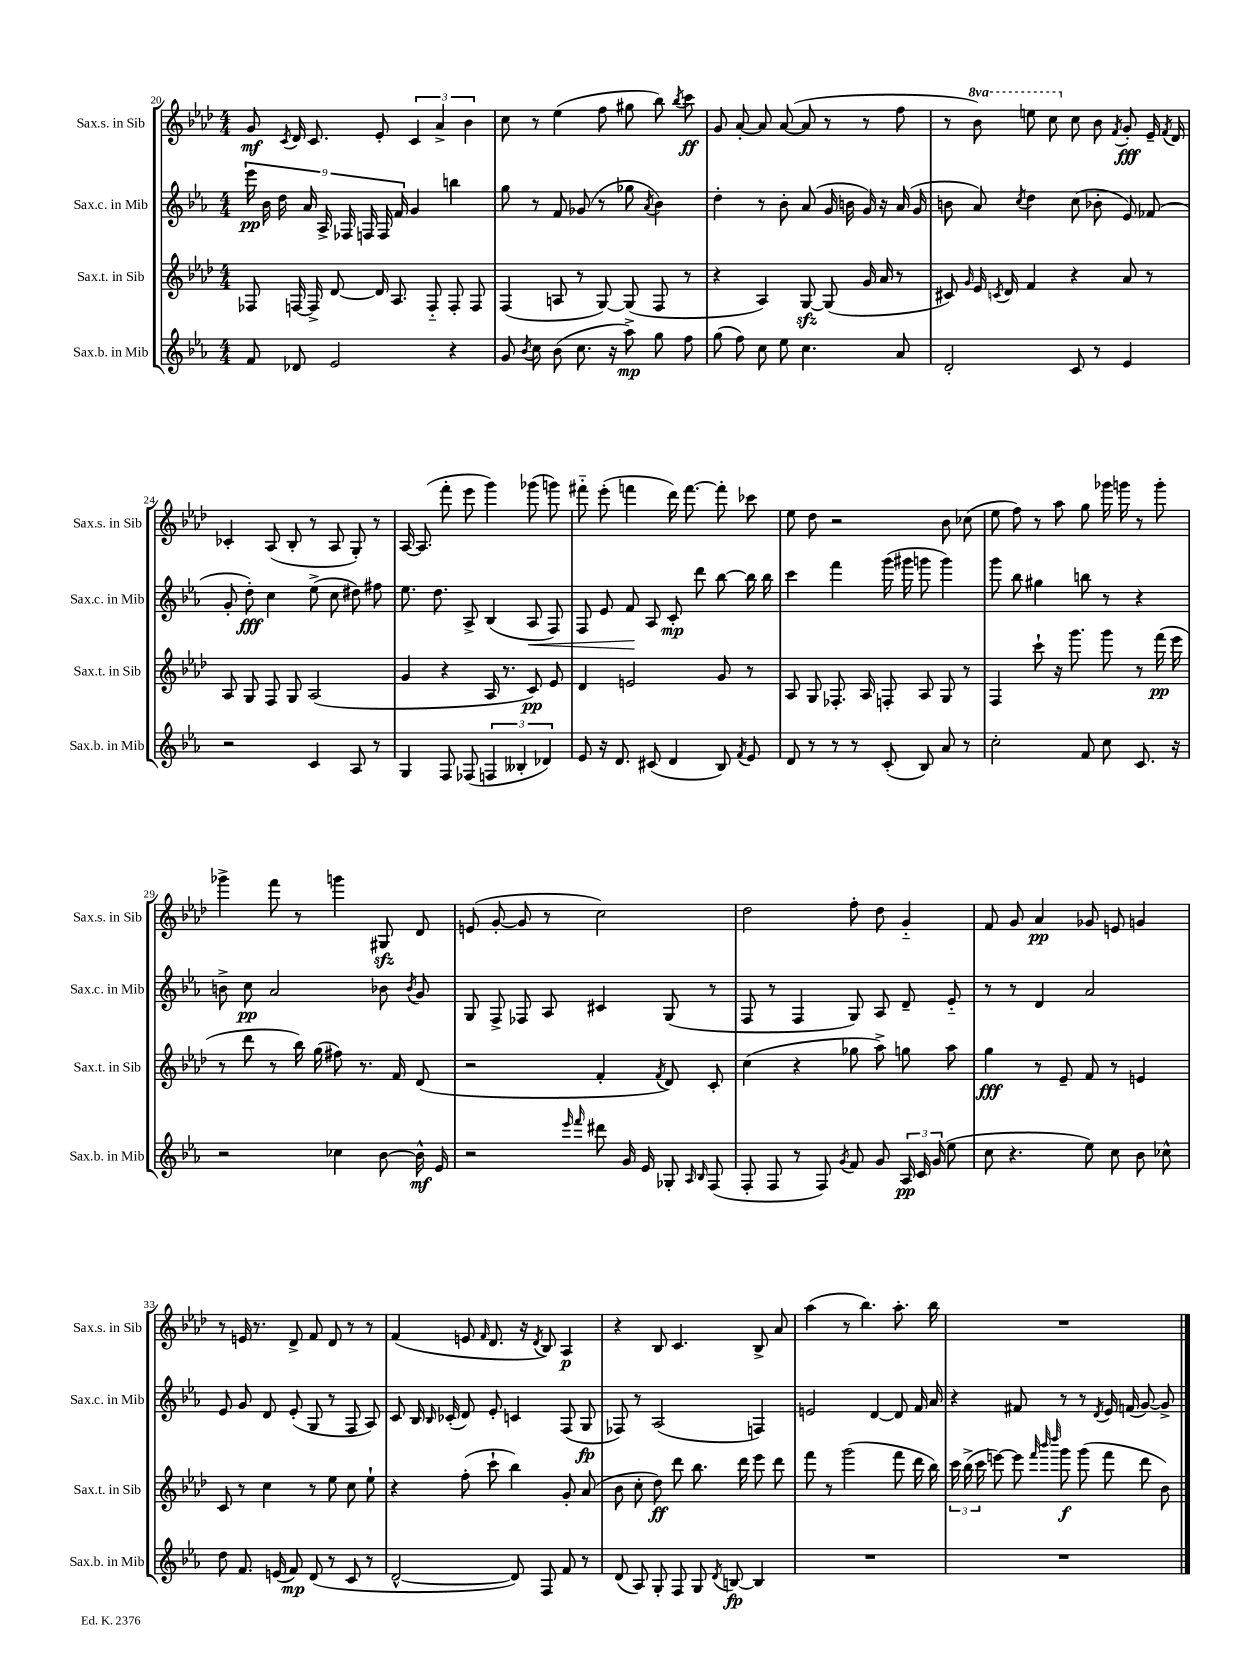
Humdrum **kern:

**kern	**dynam	**kern	**dynam	**kern	**dynam	**kern	**dynam
*part4	*part4	*part3	*part3	*part2	*part2	*part1	*part1
*staff4	*staff4	*staff3	*staff3	*staff2	*staff2	*staff1	*staff1
*I"Sax.b. in Mib	*	*I"Sax.t. in Sib	*	*I"Sax.c. in Mib	*	*I"Sax.s. in Sib	*
*I'Sax.b. in Mib	*	*I'Sax.t. in Sib	*	*I'Sax.c. in Mib	*	*I'Sax.s. in Sib	*
*clefG2	*	*clefG2	*	*clefG2	*	*clefG2	*
*k[b-e-a-]	*	*k[b-e-a-d-]	*	*k[b-e-a-]	*	*k[b-e-a-d-]	*
*M4/4	*	*M4/4	*	*M4/4	*	*M4/4	*
=20	=20	=20	=20	=20	=20	=20	=20
8f/	.	8F-X/	.	18eee-\	pp	8g/	mf
.	.	.	.	18b-\	.	.	.
.	.	.	.	18dd\	.	.	.
.	.	.	.	.	.	8qc/	.
8d-X/	.	[16Fn/	.	.	.	16d-/	.
.	.	.	.	18a-/	.	.	.
.	.	16F^/]	.	.	.	8.c/	.
.	.	.	.	18A-^/	.	.	.
2e-/	.	[8d-/	.	.	.	.	.
.	.	.	.	18F-X/	.	.	.
.	.	.	.	18Fn/	.	.	.
.	.	16d-/]	.	.	.	8e-'/	.
.	.	.	.	18F/	.	.	.
.	.	8.A-/	.	.	.	.	.
.	.	.	.	18f/	.	.	.
.	.	.	.	4g/	.	6c/	.
.	.	8F/	.	.	.	.	.
.	.	.	.	.	.	6a-^/	.
4r	.	8F'/	.	4bbn\	.	.	.
.	.	.	.	.	.	6b-\	.
.	.	8F/	.	.	.	.	.
=21	=21	=21	=21	=21	=21	=21	=21
8g/	.	(4F/	.	8gg\	.	8cc\	.
8qb-/	.	.	.	.	.	.	.
8cc\	.	.	.	8r	.	8r	.
(8b-\	.	8An/	.	8f/	.	(4ee-\	.
8.cc\	.	8r	.	(8g-X/	.	.	.
.	.	[8G/)	.	8r	.	8ff\	.
16r	.	.	.	.	.	.	.
8aa-^\)	mp	(8G/]	.	8gg-X\	.	8gg#X\	.
.	.	.	.	8qa-/	.	.	.
8gg\	.	8F/	.	4b-\)	.	8bb-\)	.
.	.	.	.	.	.	8qbb-/	.
8ff\	.	8r	.	.	.	8ccc\	ff
=22	=22	=22	=22	=22	=22	=22	=22
(8gg\	.	4r	.	4dd'\	.	8g/	.
8ff\)	.	.	.	.	.	[8a-'/	.
8cc\	.	4A-/)	.	8r	.	8a-/]	.
8ee-\	.	.	.	8b-'\	.	([8a-/	.
4.cc\	.	[8Gzz/	.	(8a-/	.	8a-/]	.
.	.	(8G/]	.	16g/	.	8r	.
.	.	.	.	16bn\	.	.	.
.	.	16g/	.	16g/)	.	8r	.
.	.	16a-/	.	16r	.	.	.
8a-/	.	8r	.	(16a-/	.	8ff\	.
.	.	.	.	16g/	.	.	.
=23	=23	=23	=23	=23	=23	=23	=23
2d'/	.	8c#X/)	.	8bn\	.	8r	.
.	.	16qqg/	.	.	.	.	.
*	*	*	*	*	*	*8va	*
.	.	16e-/	.	8a-/)	.	8bb-\)	.
.	.	8qcn/	.	.	.	.	.
.	.	16d-/	.	.	.	.	.
.	.	.	.	8qcc/	.	.	.
.	.	4f/	.	4dd\	.	8eeen\	.
.	.	.	.	.	.	8ccc\	.
*	*	*	*	*	*	*X8va	*
8c/	.	4r	.	(8cc\	.	8cc\	.
8r	.	.	.	8b-X'\	.	8b-\	.
.	.	.	.	.	.	8qf/	.
4e-/	.	8a-/	.	8e-/)	.	8g'/	fff
.	.	8r	.	(8f-X/	.	16e-~/	.
.	.	.	.	.	.	8qf/	.
.	.	.	.	.	.	16d-/	.
!!LO:LB:g=z
=24	=24	=24	=24	=24	=24	=24	=24
2r	.	8A-/	.	8g'/	.	4c-X'/	.
.	.	8G/	.	8dd'\)	fff	.	.
.	.	8F/	.	4cc\	.	(8A-/	.
.	.	8G/	.	.	.	8B-'/	.
4c/	.	(2A-/	.	(8ee-^\	.	8r	.
.	.	.	.	8cc\	.	8A-/	.
8A-/	.	.	.	8dd#X\)	.	8G'/)	.
8r	.	.	.	8ff#X\	.	8r	.
=25	=25	=25	=25	=25	=25	=25	=25
4G/	.	4g/	.	8.ee-\	.	[16A-/	.
.	.	.	.	.	.	(8.A-/]	.
.	.	.	.	8.dd\	.	.	.
8F/	.	4r	.	.	.	8fff'\	.
(8F-X/	.	.	.	8A-^/	.	8eee-\	.
6Fn/	.	16A-/	.	(4B-/	.	4ggg\)	.
.	.	8.r	.	.	.	.	.
6B--X'/	.	.	.	.	.	.	.
!	!	!	!	!	!LO:HP:b	!	!
.	.	8c/)	pp	8A-/	<	(8ggg-X\	.
6d-X/)	.	.	.	.	.	.	.
.	.	8e-/	.	8F/)	.	8gggn\)	.
=26	=26	=26	=26	=26	=26	=26	=26
8e-/	.	4d-/	.	8F/	.	8fff#X\	.
16r	.	.	.	8e-/	.	(8eee-'\	.
8.d/	.	.	.	.	.	.	.
.	.	2en/	.	8f/	.	4fffn\	.
(8c#X/	.	.	.	8A-/	[	.	.
4d/	.	.	.	8c'/	mp	16ddd-\)	.
.	.	.	.	.	.	[8.fff\	.
.	.	.	.	8ddd\	.	.	.
8B-/)	.	8g/	.	[8bb-\	.	8fff'\]	.
8qf/	.	.	.	.	.	.	.
8e-/	.	8r	.	16bb-\]	.	8ccc-X\	.
.	.	.	.	16bb-\	.	.	.
=27	=27	=27	=27	=27	=27	=27	=27
8d/	.	8A-/	.	4ccc\	.	8ee-\	.
8r	.	8G/	.	.	.	8dd-\	.
8r	.	8.F-X'/	.	4fff\	.	2r	.
8r	.	.	.	.	.	.	.
.	.	16A-/	.	.	.	.	.
(8c'/	.	8Fn'/	.	(16ggg\	.	.	.
.	.	.	.	16ggg#X\	.	.	.
8B-/)	.	8A-/	.	8gggn\	.	.	.
8a-/	.	8G/	.	4ggg\)	.	8b-\	.
8r	.	8r	.	.	.	(8cc-X\	.
=28	=28	=28	=28	=28	=28	=28	=28
2cc'\	.	4F/	.	8ggg\	.	8ee-\	.
.	.	.	.	8bb-\	.	8ff\)	.
.	.	8ccc`\	.	4gg#X\	.	8r	.
.	.	16r	.	.	.	8aa-\	.
.	.	8.ggg\	.	.	.	.	.
8f/	.	.	.	8bbn\	.	8gg\	.
8cc\	.	8ggg\	.	8r	.	16ggg-X\	.
.	.	.	.	.	.	16gggn\	.
8.c/	.	8r	.	4r	.	8r	.
.	.	(16fff\	pp	.	.	8ggg'\	.
16r	.	16eee-\	.	.	.	.	.
!!LO:LB:g=z
=29	=29	=29	=29	=29	=29	=29	=29
2r	.	8r	.	8bn^\	.	4ggg-X^\	.
.	.	8ddd-\	.	8cc\	pp	.	.
.	.	8r	.	2a-/	.	8fff\	.
.	.	16bb-\)	.	.	.	8r	.
.	.	(16gg\	.	.	.	.	.
4cc-X\	.	8ff#X\)	.	.	.	4gggn\	.
.	.	8.r	.	.	.	.	.
[8b-\	.	.	.	8b-X\	.	8G#Xzz/	.
.	.	16f/	.	.	.	.	.
.	.	.	.	8qb-/	.	.	.
16b-^^\]	mf	(8d-/	.	8g/	.	8d-/	.
16e-/	.	.	.	.	.	.	.
=30	=30	=30	=30	=30	=30	=30	=30
2r	.	2r	.	8G/	.	(8en/	.
.	.	.	.	8F^/	.	[8g'/	.
.	.	.	.	8F-X/	.	8g/]	.
.	.	.	.	8A-/	.	8r	.
16qqeee-/	.	.	.	.	.	.	.
16qqfff/	.	.	.	.	.	.	.
8ddd#X\	.	4f'/	.	4c#X/	.	2cc\)	.
16g/	.	.	.	.	.	.	.
16e-/	.	.	.	.	.	.	.
.	.	8qf/	.	.	.	.	.
8G-X'/	.	8d-/)	.	(8G/	.	.	.
16qqA-/	.	.	.	.	.	.	.
16qqB-/	.	.	.	.	.	.	.
(8F/	.	8c'/	.	8r	.	.	.
=31	=31	=31	=31	=31	=31	=31	=31
8F'/	.	(4cc\	.	8F/	.	2dd-\	.
8F/	.	.	.	8r	.	.	.
8r	.	4r	.	4F/	.	.	.
8F/)	.	.	.	.	.	.	.
8qg/	.	.	.	.	.	.	.
8f/	.	8gg-X\	.	8G/)	.	8ff'\	.
8g/	.	8aa-^\)	.	8A-/	.	8dd-\	.
24A-/	pp	8ggn\	.	8d~/	.	4g/	.
24c/	.	.	.	.	.	.	.
(24g/	.	.	.	.	.	.	.
8ee-\	.	8aa-\	.	8e-/	.	.	.
=32	=32	=32	=32	=32	=32	=32	=32
8cc\	.	4gg\	fff	8r	.	8f/	.
4.r	.	.	.	8r	.	8g/	.
.	.	8r	.	4d/	.	4a-/	pp
.	.	8e-~/	.	.	.	.	.
8ee-\)	.	8f/	.	2a-/	.	8g-X/	.
8cc\	.	8r	.	.	.	8en/	.
8b-\	.	4en/	.	.	.	4gn/	.
8cc-X^^\	.	.	.	.	.	.	.
!!LO:LB:g=z
=33	=33	=33	=33	=33	=33	=33	=33
8dd\	.	8c/	.	8e-/	.	8r	.
8.f/	.	8r	.	8g/	.	16en/	.
.	.	.	.	.	.	8.r	.
.	.	4cc\	.	8d/	.	.	.
(16en/	.	.	.	.	.	.	.
8f/)	mp	.	.	(8e-'/	.	8d-^/	.
(8d/	.	8r	.	8G/	.	8f/	.
8r	.	8ee-\	.	8r	.	8d-/	.
8c/	.	8cc\	.	8F/	.	8r	.
8r	.	8ee-`\	.	8A-/)	.	8r	.
=34	=34	=34	=34	=34	=34	=34	=34
[2d^^/	.	4r	.	8c/	.	(4f/	.
.	.	.	.	16B-/	.	.	.
.	.	.	.	16qqB-/	.	.	.
.	.	.	.	(16c-X'/	.	.	.
.	.	(8ff'\	.	8d/)	.	8en/	.
.	.	.	.	.	.	16qqf/	.
.	.	8ccc`\	.	8e-'/	.	8.d-/	.
8d/])	.	4bb-\)	.	4cn/	.	.	.
.	.	.	.	.	.	16r	.
.	.	.	.	.	.	8qd-/	.
8F/	.	.	.	.	.	8B-/)	.
8f/	.	8g'/	.	(8F/	.	4A-/	p
8r	.	(8a-/	.	8G/	fp	.	.
=35	=35	=35	=35	=35	=35	=35	=35
(8d/	.	8b-\	.	8F-X/)	.	4r	.
8A-/)	.	8cc'\	.	8r	.	.	.
8G'/	.	8dd-\)	ff	(2A-/	.	8B-/	.
8F/	.	8ddd-\	.	.	.	4.c/	.
8G/	.	8.bb-\	.	.	.	.	.
8qd/	.	.	.	.	.	.	.
[8Bn/	fp	.	.	.	.	.	.
.	.	16ddd-\	.	.	.	.	.
4B/]	.	8eee-\	.	4Fn/)	.	8B-^/	.
.	.	8ddd-\	.	.	.	8a-/	.
=36	=36	=36	=36	=36	=36	=36	=36
1r	.	8fff\	.	2en/	.	(4aa-\	.
.	.	8r	.	.	.	.	.
.	.	(2ggg\	.	.	.	8r	.
.	.	.	.	.	.	4.bb-\)	.
.	.	.	.	[4d/	.	.	.
.	.	8fff\	.	8d/]	.	8.aa-'\	.
.	.	16ddd-\	.	16f/	.	.	.
.	.	16bb-\)	.	16a-/	.	16bb-\	.
=37	=37	=37	=37	=37	=37	=37	=37
1r	.	24ccc\	.	4r	.	1r	.
.	.	(24bb-^\	.	.	.	.	.
.	.	24ccc\	.	.	.	.	.
.	.	[8eeen\)	.	.	.	.	.
.	.	8eee\]	.	8f#X/	.	.	.
.	.	32qqfff/	.	.	.	.	.
.	.	32qqbbb-/	.	.	.	.	.
.	.	32qqdddd-/	.	.	.	.	.
.	.	8ggg\	f	8r	.	.	.
.	.	(8ggg\	.	8r	.	.	.
.	.	.	.	8qd/	.	.	.
.	.	8fff\	.	16e-/	.	.	.
.	.	.	.	(16fn/	.	.	.
.	.	8ddd-\	.	[8g/)	.	.	.
.	.	8b-\)	.	8g^/]	.	.	.
==	==	==	==	==	==	==	==
*-	*-	*-	*-	*-	*-	*-	*-
